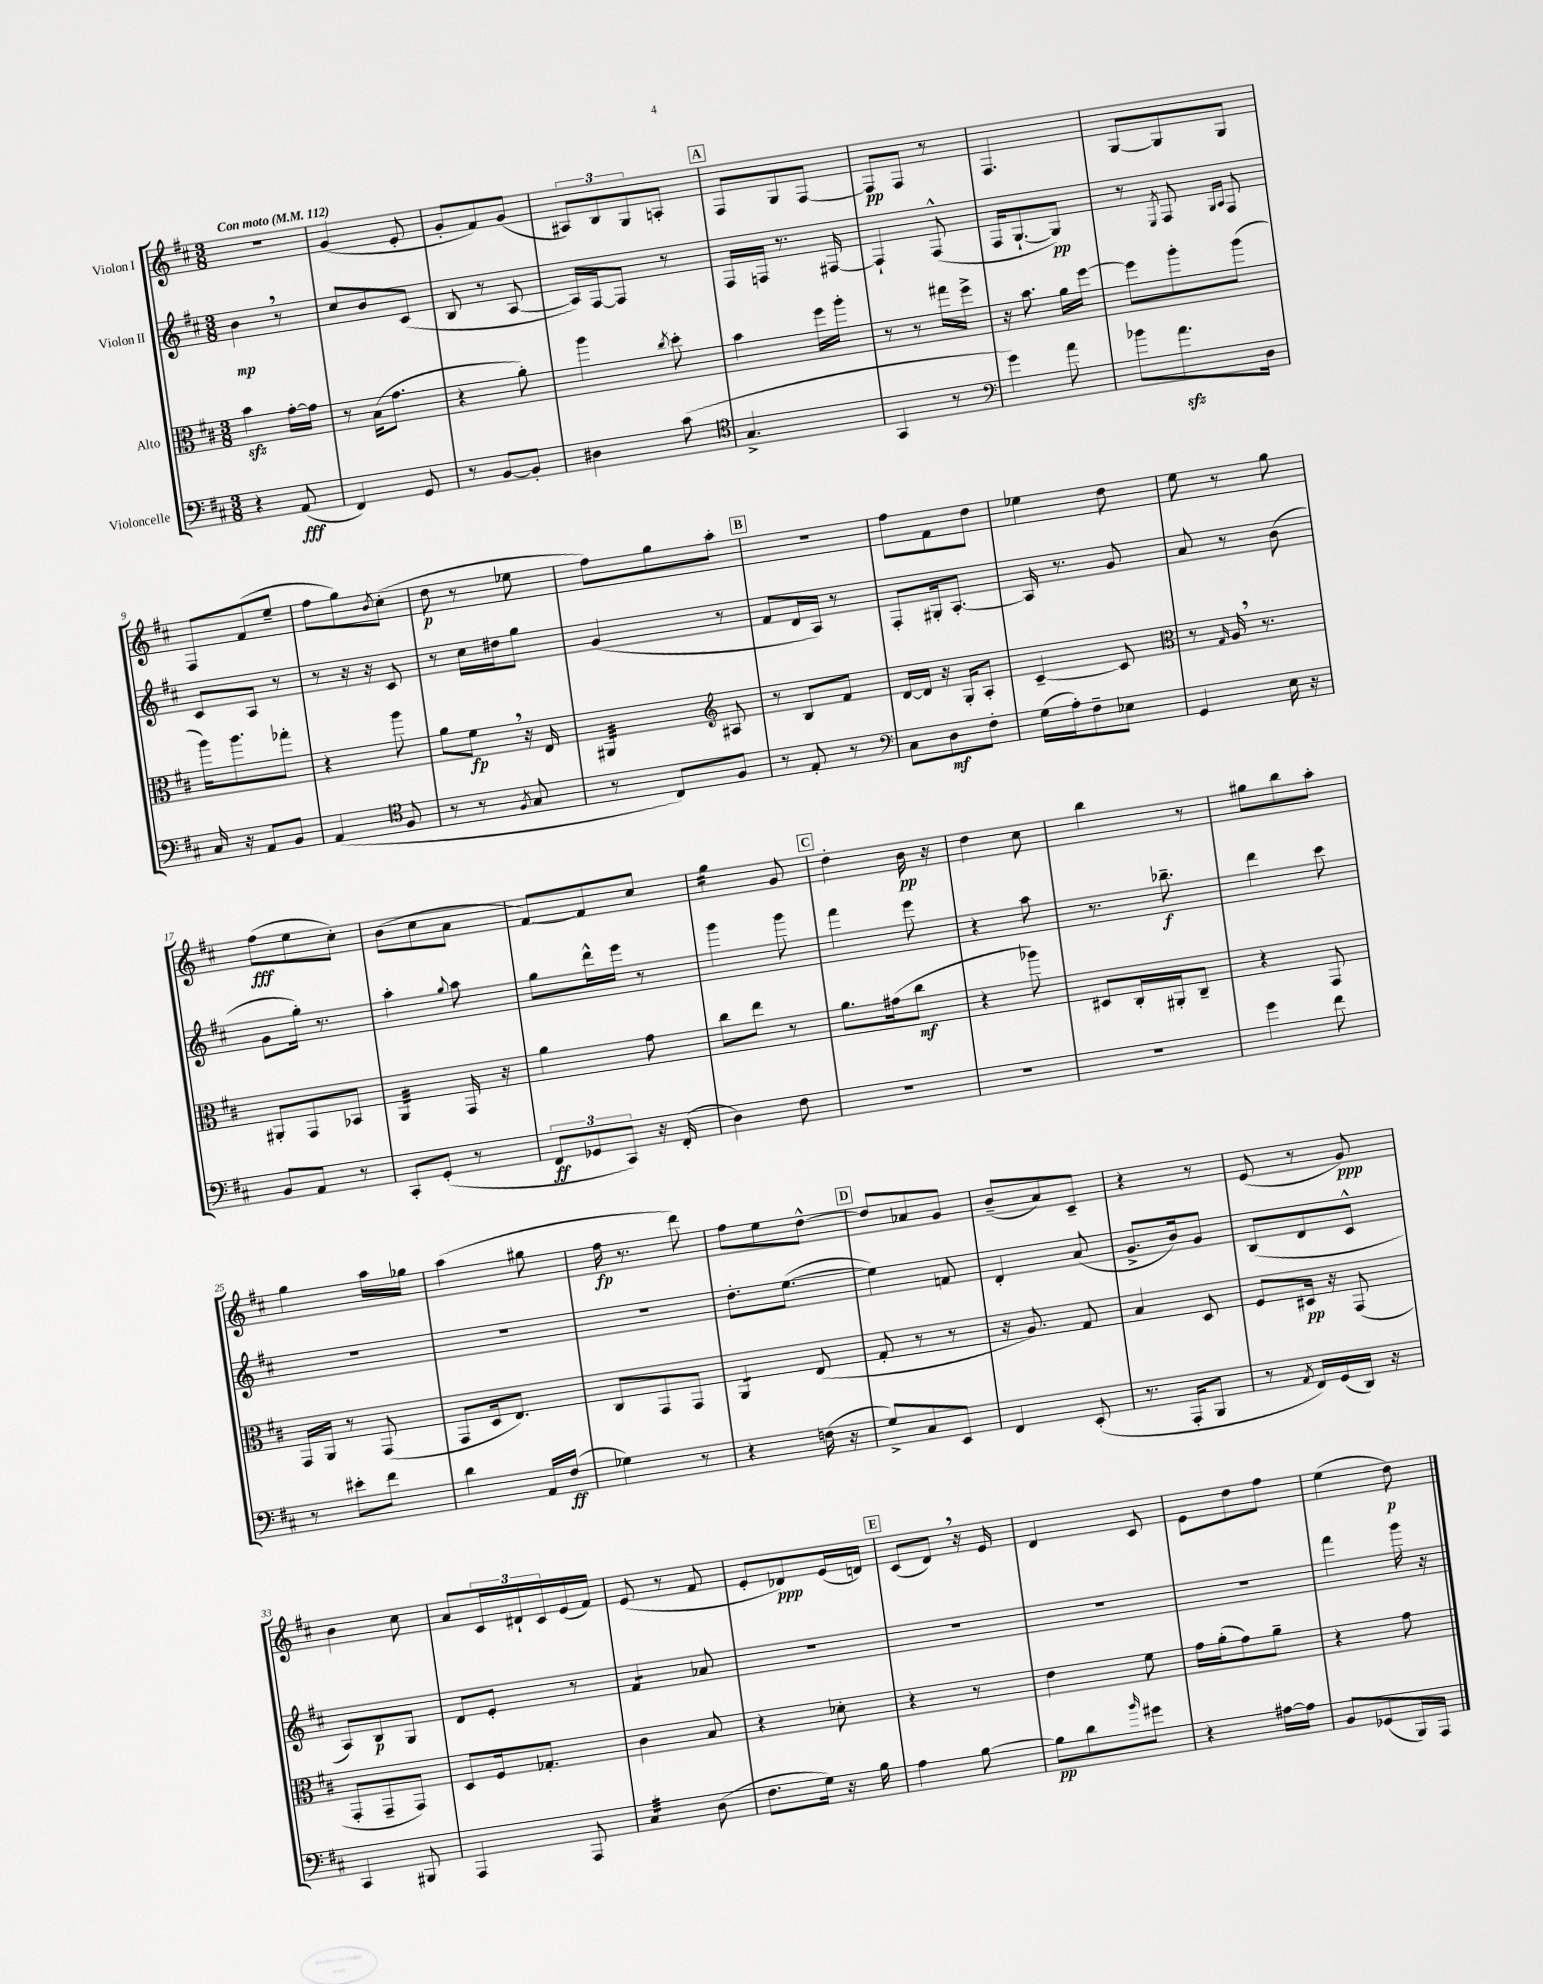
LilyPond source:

<<
\new StaffGroup <<
\new Staff = "s0" \with { instrumentName = "Violon I" } {
    \clef treble \key d \major \numericTimeSignature \time 3/8 \tempo "Con moto" 4 = 112
    R4. |
    g'4( e'8-. |
    g'8-. fis'8) g'8( |
    \tuplet 3/2 { ais8) b8 g8 } a8-. |
    \mark \markup { \box "A" } fis8 g8 fis8~ |
    fis8\pp fis8 r8 |
    fis4. |
    g8~ g8 g8 |
    fis8 fis'8( e''8-- |
    fis''8 g''8) \acciaccatura { b'8 } cis''8-.( |
    d''8\p r8 ees''8 |
    fis''8) g''8 a''8-. |
    \mark \markup { \box "B" } R4. |
    fis''8 fis'8 d''8 |
    ees''4 d''8 |
    e''8 r8 g''8 |
    fis''8\fff( e''8 cis''8-.) |
    b'8( cis''8 a'8 |
    fis'8~) fis'8 cis''8 |
    g''4:16 g'8 |
    \mark \markup { \box "C" } d''4-. b'16\pp r16 |
    d''4 cis''8 |
    b''4 r8 |
    gis''8 b''8 a''8-. |
    g''4 a''16 ges''16 |
    a''4( gis''8 |
    fis''16\fp r8. d'''8) |
    fis''8 e''8 d''8~-^ |
    \mark \markup { \box "D" } d''8 aes'8 g'8 |
    b'8--( a'8) cis'8-- |
    r4 r8 |
    e'8( r8 g'8\ppp) |
    b'4 cis''8 |
    a'8 \tuplet 3/2 { cis'16 dis'16-! cis'16 } e'16( fis'16) |
    e'8( r8 fis'8 |
    e'8-. des'8\ppp) e'16( d'16) |
    \mark \markup { \box "E" } cis'8( d'8) \breathe r16 e'16 |
    d'4 cis'8 |
    e'8 d''8 fis''8 |
    e''4( d''8\p) \bar "|." |
}
\new Staff = "s1" \with { instrumentName = "Violon II" } {
    \clef treble \key d \major \numericTimeSignature \time 3/8
    b'4\mp \breathe r8 |
    cis''8 b'8 cis'8( |
    b8 r8 a8~ |
    a16) fis16~ fis8 r8 |
    \mark \markup { \box "A" } fis16 f16 r8. fis16~ |
    fis4-! fis8-^( |
    fis16 g8.~-! g8\pp) |
    r8 \acciaccatura { e8 } fis8 \grace { g16 a16 } fis8 |
    cis'8 a8 r8 |
    r8 r16 r16 cis'8 |
    r8 cis''16 dis''16 g''8 |
    g'4( r8 |
    \mark \markup { \box "B" } fis'8 d'16 a16) r8 |
    fis8-. gis16-. a8.~-. |
    a16 r8. g'8 |
    a'8 r8 b'8( |
    g'8 g''16-.) r8. |
    a''4-. \appoggiatura { g''8 } a''8 |
    g''8 d'''16-^ e'''16 r8 |
    g'''4 g'''8 |
    \mark \markup { \box "C" } fis'''4 e'''8 |
    r4 a''8 |
    r8. bes''8.--\f |
    d'''4 cis'''8 |
    R4. |
    R4. |
    R4. |
    d''8.-. e''8.~( |
    \mark \markup { \box "D" } e''4) f'8 |
    d'4-. a'8( |
    g'8.-> b'16) g'8 |
    b8( d'8 cis'8-^ |
    a8) b8\p g8 |
    d'8 e'8-. r8 |
    fis'4:8 aes'8 |
    R4. |
    \mark \markup { \box "E" } R4. |
    R4. |
    R4. |
    fis'''4 g'''16 r16 \bar "|." |
}
\new Staff = "s2" \with { instrumentName = "Alto" } {
    \clef alto \key d \major \numericTimeSignature \time 3/8
    b'4\sfz g'16~-. g'16 |
    r8 b16( g'8. |
    r4 a'8-.) |
    a''4 \acciaccatura { cis''8 } d''8-. |
    \mark \markup { \box "A" } b'4 fis''16 a''16-. |
    r8 r8 gis''16 fis''16-> |
    r16 b'8. a'16 fis''16~ |
    fis''8 a''8-. a''8( |
    a''16) a''8. ges''8-. |
    r4 a''8 |
    a'8 fis'8\fp \breathe r16 e16 |
    ais,4:32 \clef treble ais8 |
    \mark \markup { \box "B" } r8 b8 fis'8 |
    d'16~ d'16 r16 g16-. a8-. |
    cis'4~-- cis'8 |
    \clef alto r8 \grace { g16 } a16 \breathe r8. |
    ais,8-. g,8 bes,8 |
    a,4:32 g,16 r16 |
    a'4 g'8 |
    cis''8 e''8 r8 |
    \mark \markup { \box "C" } a'8. gis'16( cis''8\mf |
    r4 aes''8) |
    dis8 cis16-. ais,16-. cis8-- |
    r4 g,8 |
    g,16 a,16 r8 g,8( |
    g,8 d16 e8.) |
    cis8 g,8 g,8 |
    a,4:8 e8( |
    \mark \markup { \box "D" } g8-. r8 r8 |
    r16 a8.) g8 |
    b4 d8 |
    fis8 dis16\pp r16 g,8( |
    g,8-. g,8-- g,8) |
    d8 fis16 ges8.-. |
    cis'4 b8 |
    r4 des'8-. |
    \mark \markup { \box "E" } r4 r8 |
    e'4 fis'8 |
    g'16 a'16-.( g'8) a'8-- |
    r4 g'8 \bar "|." |
}
\new Staff = "s3" \with { instrumentName = "Violoncelle" } {
    \clef bass \key d \major \numericTimeSignature \time 3/8
    r4 a,8\fff( |
    fis,4) g,8 |
    r8 b,8~ b,8-. |
    dis4 cis'8( |
    \mark \markup { \box "A" } \clef tenor g4.-> |
    g,4 r8 |
    \clef bass g'4) a'8 |
    bes'8 a'8.\sfz d16 |
    cis16 r16 a,8 b,8 |
    a,4( \clef tenor fis8 |
    r8 r8 \acciaccatura { fis8 } g8 |
    r8 cis8) fis8 |
    \mark \markup { \box "B" } r8 e8-. r8 |
    \clef bass cis8 d8\mf fis8-. |
    g16( a16-.) fis8-- ees8 |
    g,4 e16 r16 |
    b,8 a,8 r8 |
    cis,8-. g,8-.( r8 |
    \tuplet 3/2 { fis,8\ff ges,8 cis,8) } r16 fis,16-.( |
    d4) fis8 |
    \mark \markup { \box "C" } R4. |
    R4. |
    R4. |
    g'4 fis'8 |
    r8 eis'8-. fis'8 |
    d'4 a,16 fis16\ff( |
    ges4) r8 |
    r4 f16( r16 |
    \mark \markup { \box "D" } g8->) cis8 e,8 |
    fis,4 e,8-.( |
    r8. a,,16-. b,,8 |
    r8 \acciaccatura { a,8 } fis,16) g,16( d,16) r16 |
    cis,4 bis,,8 |
    a,,4 a,,8 |
    cis4:32 d8( |
    fis8. g16) r16 b16 |
    \mark \markup { \box "E" } a4 b8~ |
    b8\pp d'8 \grace { b'16 } gis'8 |
    r4 ais16~ ais16 |
    b,8 ges,8( b,,16) a,,16 \bar "|." |
}
>>
>>
